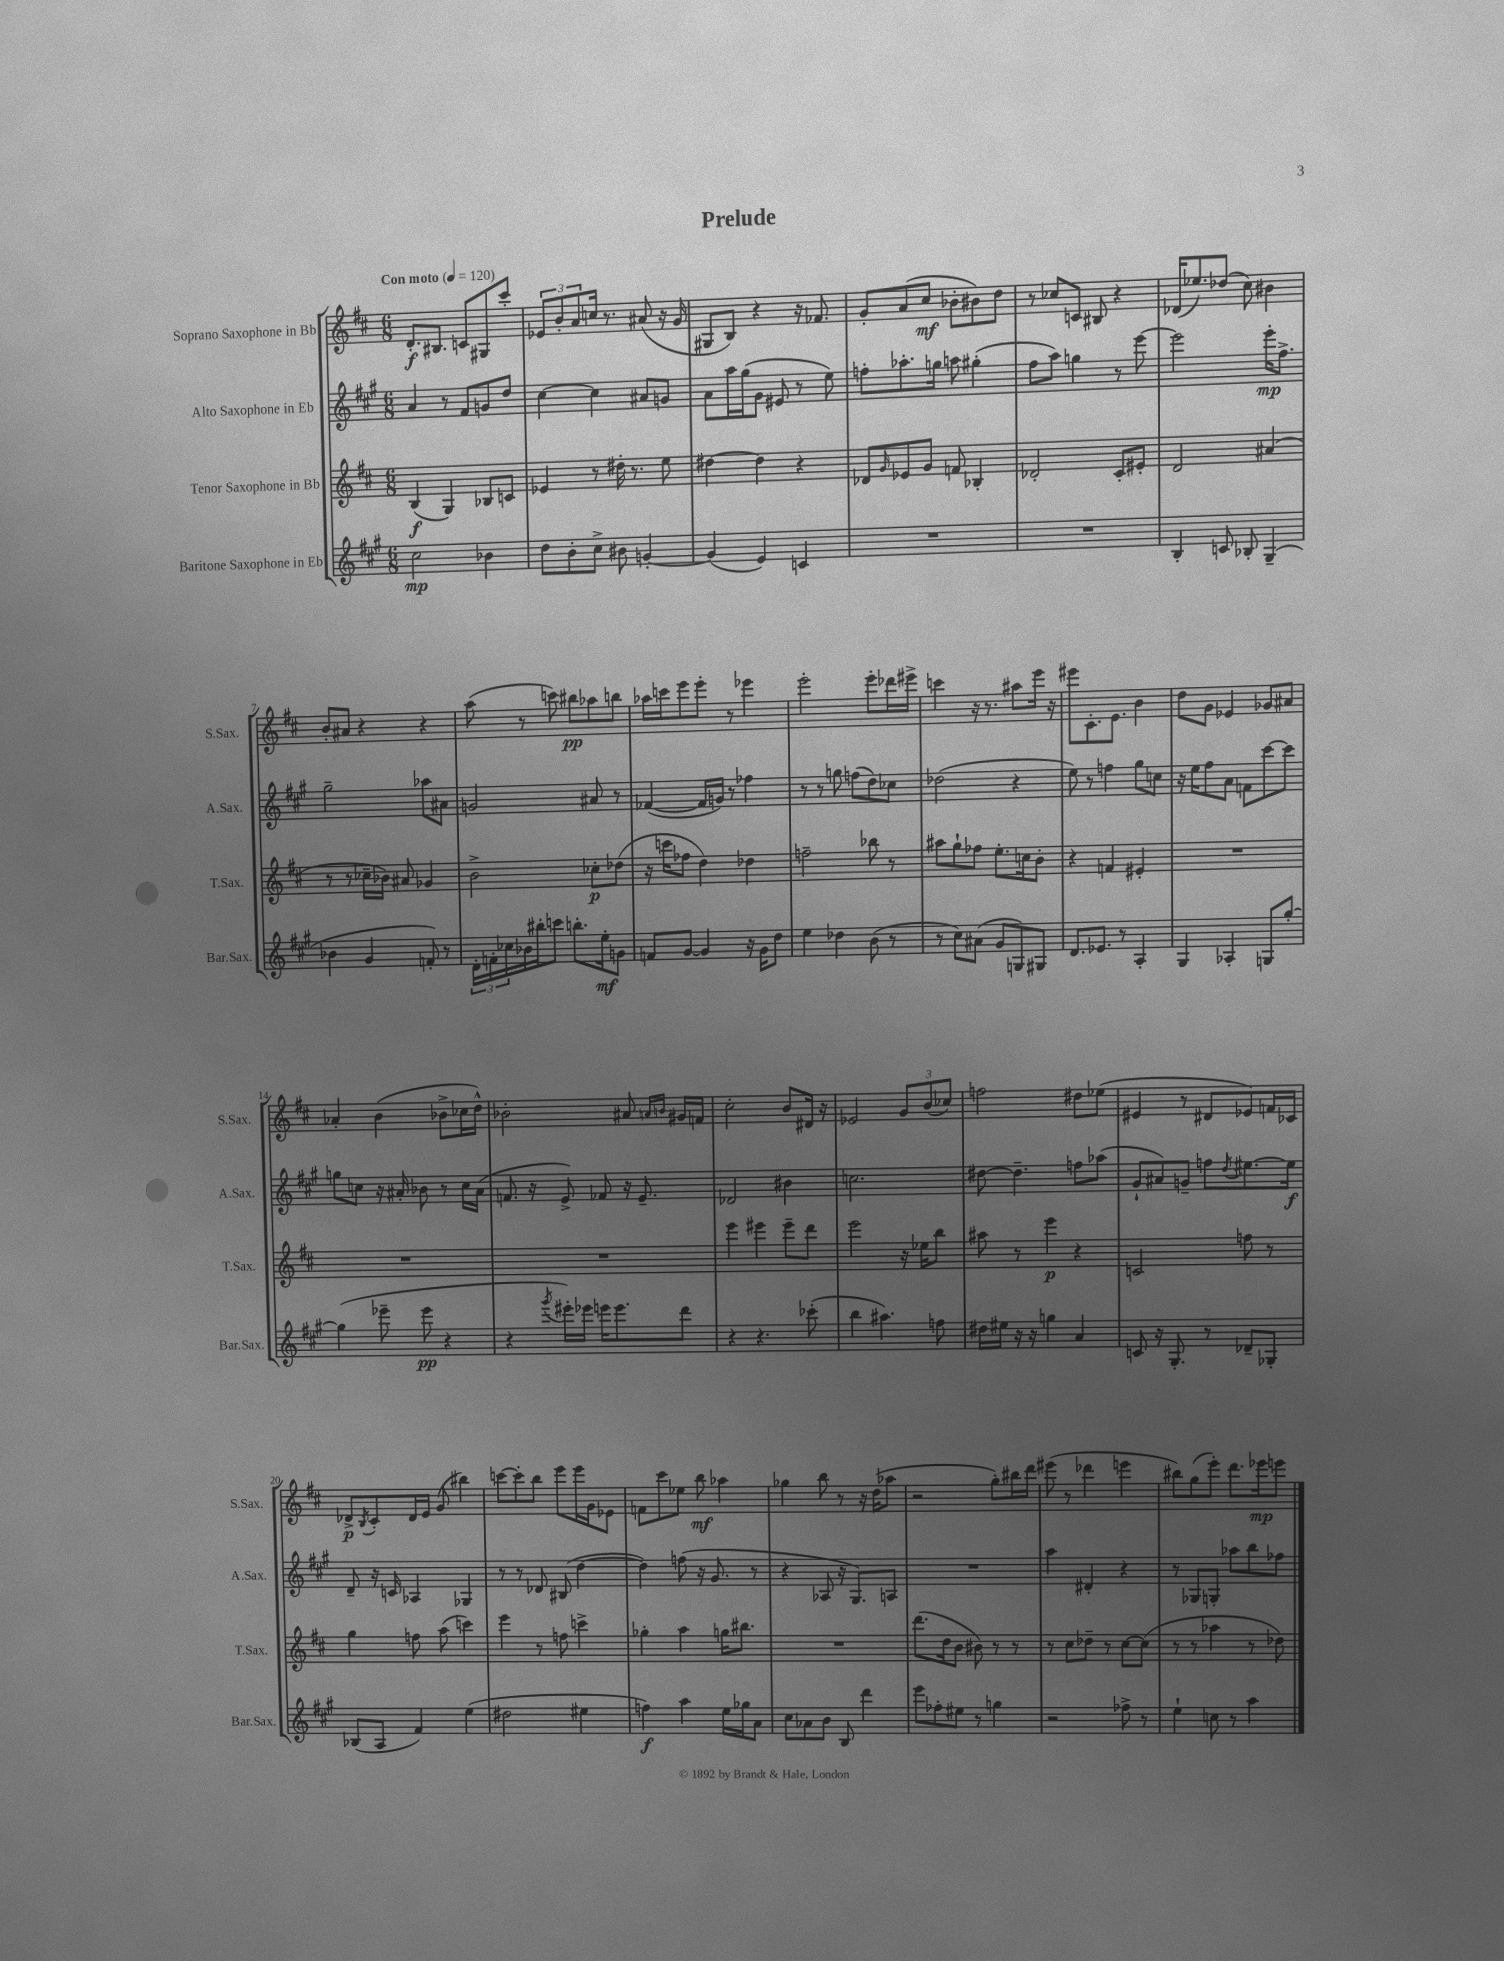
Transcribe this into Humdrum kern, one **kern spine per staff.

**kern	**kern	**kern	**kern
*staff4	*staff3	*staff2	*staff1
*clefG2	*clefG2	*clefG2	*clefG2
*k[f#c#g#]	*k[f#c#]	*k[f#c#g#]	*k[f#c#]
*M6/8	*M6/8	*M6/8	*M6/8
*MM120	*MM120	*MM120	*MM120
2cc#	(4B	4a	8.d'
.	.	.	8.B#
.	4G)	8r	.
.	.	8f#	8c
4b-	8B-	8g	8G#
.	8c	8dd	8ccc#'
=	=	=	=
8dd	4e-	[4cc#	12e-
.	.	.	12b'
8b'	.	.	.
.	.	.	12a
8cc#^	8r	4cc#]	16cc
.	.	.	8.r
8b#	16dd#'	.	.
.	8.r	.	.
[4g'	.	8a#	(8a#
.	8ee	8g	16r
.	.	.	16g
=	=	=	=
(4g]	[4dd#	8a	8G#
.	.	16aa	8B)
.	.	(16gg#	.
4e)	4dd#]	8g#	4r
.	.	8e#	.
4c	4r	8r	16r
.	.	.	8.f-
.	.	8ee)	.
=	=	=	=
2.r	8d-	8ff'	8g'
.	16qqg	.	.
.	8e-	8.aa-'	(8a
.	8g	.	8cc#
.	.	16gg	.
.	8f	8aa	8b-'
.	4B-'	(4gg#'	8b#)
.	.	.	8dd
=	=	=	=
2.r	2d-'	8ff#	8r
.	.	8aa)	8cc-
.	.	4gg	8c
.	.	.	8B#
.	8c#'	8r	4r
.	8e#'	[8eee	.
=	=	=	=
4B'	2d	2eee]	(16d-
.	.	.	8.ee-)
8c	.	.	(8dd-
8B-'	.	.	8cc#)
(4G#~	(4a#	16eee'	4b#
.	.	8.ff#^	.
=	=	=	=
4b-	8r	2gg#~	8b'
.	8r	.	8a#
4g#	16cc-~	.	4r
.	16b-)	.	.
.	8a#	.	.
8f')	4g-	8aa-	4r
8r	.	8a#	.
=	=	=	=
24d'	2b^	2g	(8aa
24f'	.	.	.
24cc-	.	.	.
16b-	.	.	8r
16bb#'	.	.	.
8ccc	.	.	8ccc)
8.bb'	.	.	8bb#
.	8cc-'	8a#	8aa-
16ee'	.	.	.
8g	(8dd-	8r	8bb
=	=	=	=
8f	16r	([4f-	16aa-
.	16ccc	.	16ccc
[8g#	8ff-	.	8eee
4g#]	4dd)	16f-]	8eee'
.	.	16g)	.
.	.	8r	8r
16r	4dd-	4ff-	4eee-
16g#	.	.	.
8dd	.	.	.
=	=	=	=
4ee	2ff~	8r	2eee'
.	.	8r	.
4dd-	.	8gg	.
.	.	(8ff	.
(8b	8bb-	8dd)	8eee'
8r	8r	8cc-	16ddd-
.	.	.	16eee#^
=	=	=	=
8r	8aa#	(2dd-	4ccc
8cc#)	8gg`	.	.
(8a#	8ff-	.	16r
.	.	.	8.r
8g#	8.ee'	.	.
8G)	.	4r	8aa#
.	16cc	.	.
8G#	8b'	.	16eee
.	.	.	16r
=	=	=	=
8.d	4r	8ee)	8eee#
.	.	8r	8.c#'
8.e-	.	.	.
.	4f	4ff	.
.	.	.	8.e
8r	.	.	.
4A'	4e#'	8gg#	4b
.	.	8cc	.
=	=	=	=
4G#	2.r	16r	8dd
.	.	16ee	.
.	.	8ff#	8g
4A-'	.	8a	4e-
.	.	8f	.
8G	.	[8ccc#	8g-
[8gg#'	.	8ccc#]	8a#
=	=	=	=
(4gg#]	2.r	8gg	4a-'
.	.	8cc	.
8eee-~	.	16r	(4b
.	.	16a#'	.
8eee-	.	8b-	.
4r	.	8r	8b-^
.	.	16cc	16cc-
.	.	(16a#	16dd^^)
=	=	=	=
4r	2.r	8.f	2b-'
.	.	16r	.
8qggg#	.	.	.
16eee#')	.	8e^)	.
16eee-	.	.	.
16eee	.	8f-	.
8.eee	.	.	.
.	.	16r	8a#
.	.	8.e~	.
.	.	.	16qqa
.	.	.	16qqb
8ddd	.	.	16g#
.	.	.	16f
=	=	=	=
4r	4eee	2d-	2cc#'
4.r	4eee#	.	.
.	8eee#~	4b#	8b
(8ccc-'	8ddd	.	16d#
.	.	.	16r
=	=	=	=
4bb	2eee	2.cc	2e-
4.aa#)	.	.	.
.	16r	.	12g
.	16ee-	.	.
.	.	.	(12b
8ff	8bb	.	.
.	.	.	12cc-)
=	=	=	=
16dd#	8aa#	[8dd#	2ff
16ee#	.	.	.
16r	8r	4.dd#~]	.
16r	.	.	.
4gg	4eee	.	.
4a	4r	8ff	8dd#
.	.	(8aa-	(8ee-
=	=	=	=
8c	2c	8g#`	4e#
16r	.	8a#)	.
8.G#'	.	.	.
.	.	8g~	8r
8r	.	8ff	8d#
.	.	8qdd	.
8d-~	8ff	[8.ee#	8e-)
8G-'	8r	.	16f
.	.	16ee#]	16c-
=	=	=	=
(8B-	4gg	8d~	8d-^
.	.	.	8qB
8A	.	16r	8c#'
.	.	16c	.
4f#)	8ff	4A-	16d-
.	.	.	16e
.	(8aa	.	(8g
(4ee	4ccc)	4G-	4bb#)
=	=	=	=
2dd#	4eee	8r	[8ccc
.	.	8r	8ccc']
.	8r	8d-	8bb
.	8ff	(8B#	8eee
4ee#	4ccc^	[4dd	16eee
.	.	.	16g
.	.	.	8e-
=	=	=	=
4ff)	4gg-'	4dd])	8f
.	.	.	8ccc#
4aa	4aa	(8ff	8ee-
.	.	16r	8bb
.	.	8.g#	.
16ee	16gg	.	4aa-
16gg-	8.bb#	.	.
8a	.	8r	.
=	=	=	=
8cc#	2.r	4r	4gg-
8a-	.	.	.
8b	.	8A-	8bb
8B	.	16r	8r
.	.	8.G#)	.
4ddd	.	.	16r
.	.	.	(16dd
.	.	8A	8aa-
=	=	=	=
8eee	(8.ddd	2.r	2r
8ff-'	.	.	.
.	16dd	.	.
8ee#	8b	.	.
8r	8b#)	.	.
4gg	8r	.	8gg')
.	8r	.	16bb#
.	.	.	16ddd
=	=	=	=
2r	8r	4aa	(8eee#
.	8cc#	.	8r
.	8dd-~	4d#'	4ddd-
.	8r	.	.
8ff-^	[8cc#	4r	4eee
8r	(8cc#]	.	.
=	=	=	=
4ee`	8r	8r	8bb#)
.	8r	8G-	(8gg
8cc	4aa-	8G'	8eee')
8r	.	8aa-	8.ddd
4aa	8r	8bb	.
.	.	.	16eee-
.	8dd-)	8ff-	8eee
==	==	==	==
*-	*-	*-	*-
